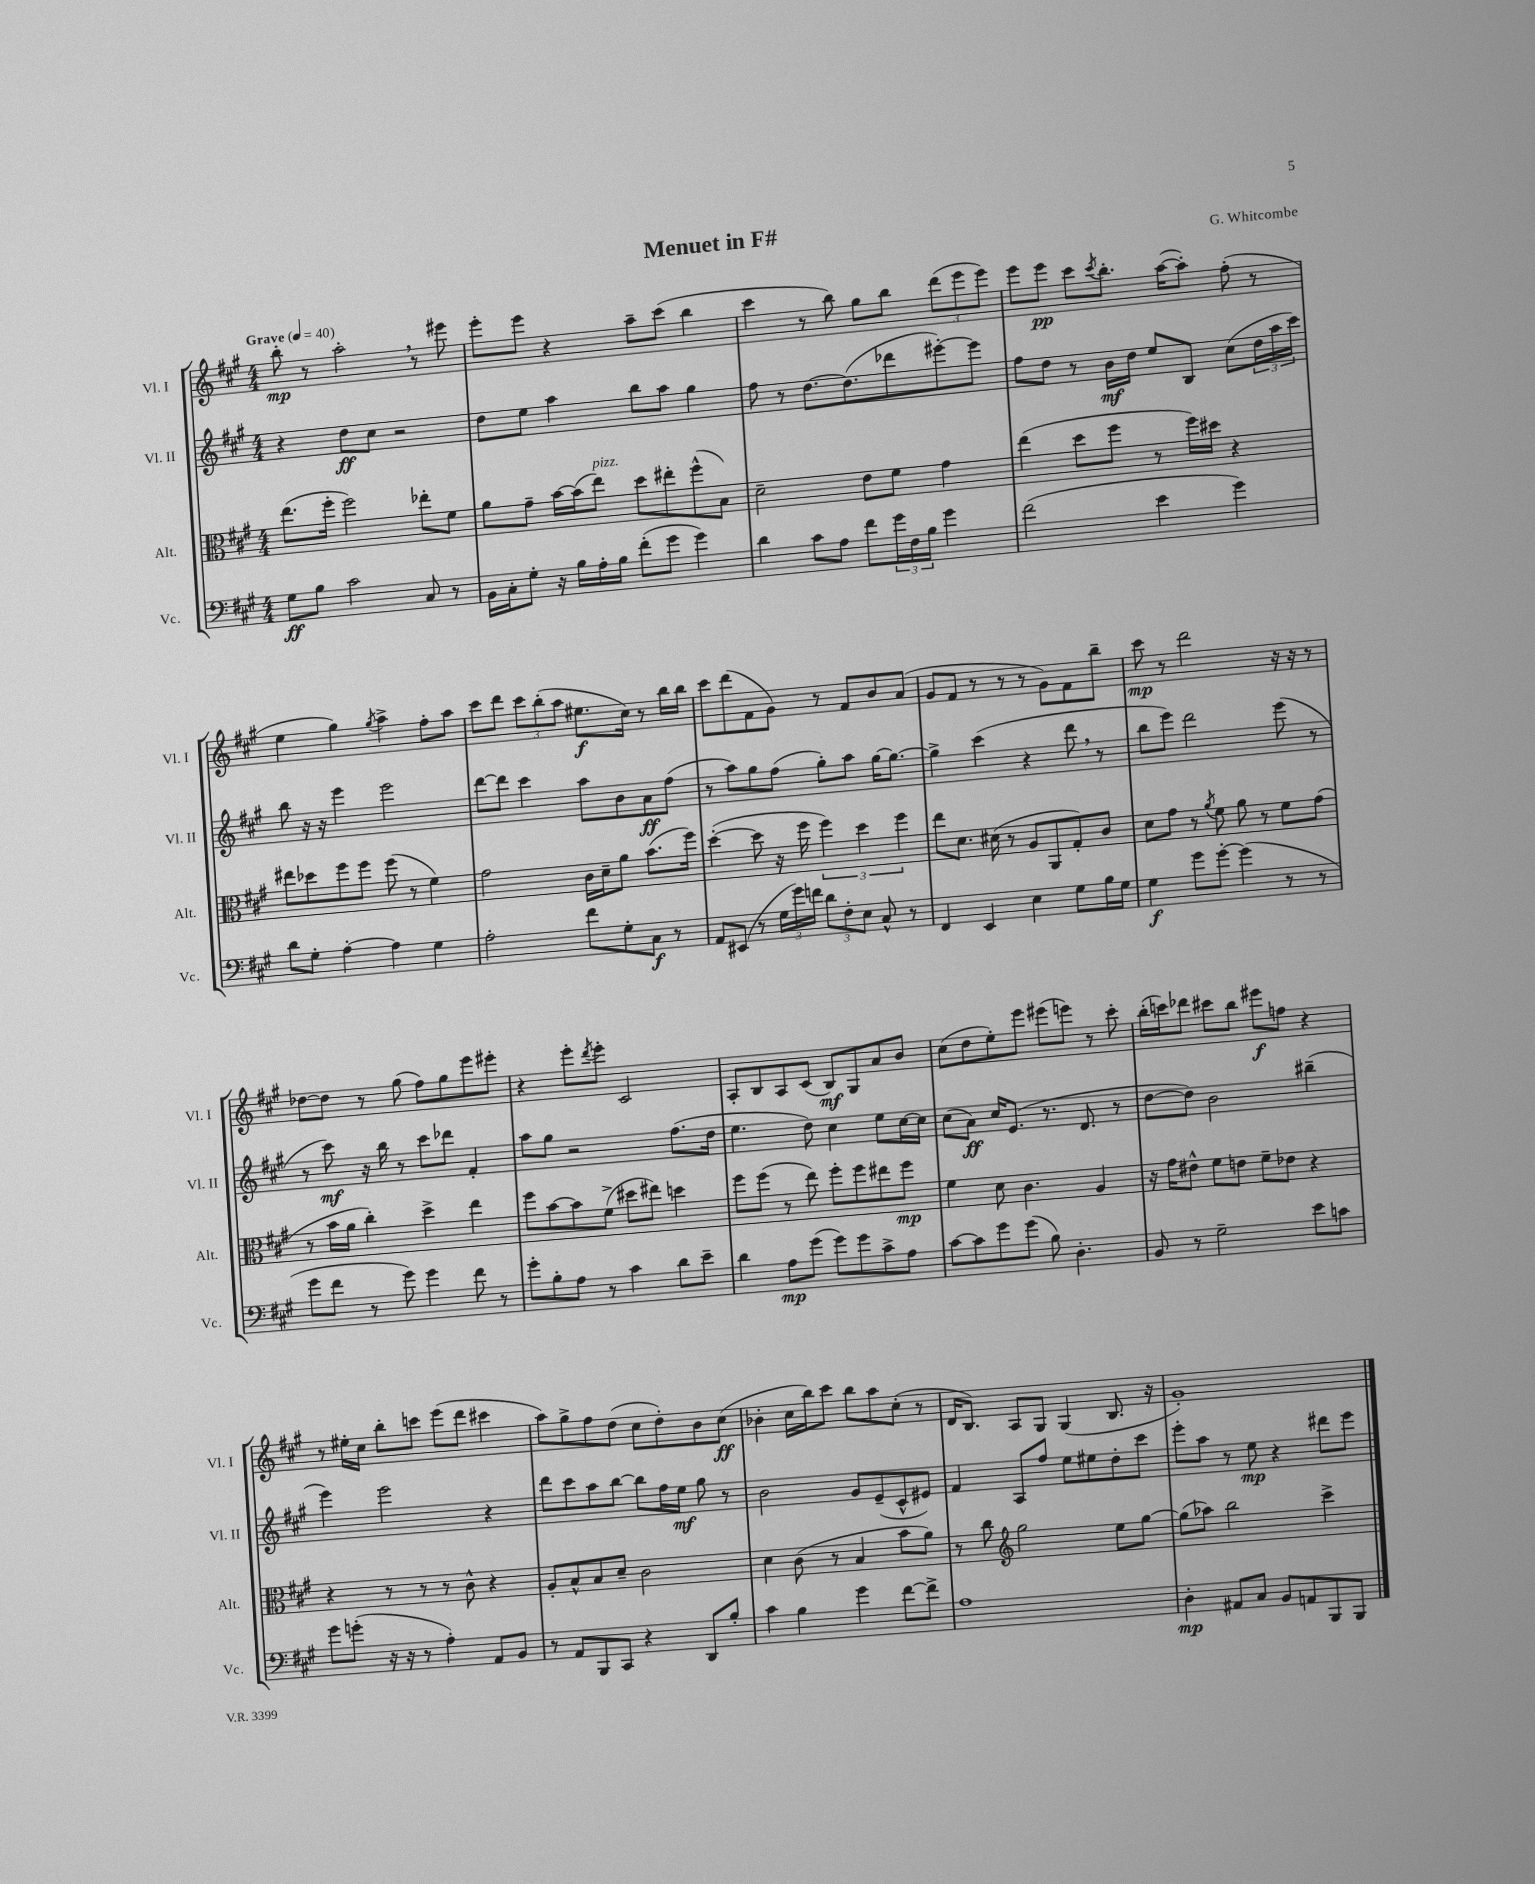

**kern	**kern	**kern	**kern
*staff4	*staff3	*staff2	*staff1
*clefF4	*clefC3	*clefG2	*clefG2
*k[f#c#g#]	*k[f#c#g#]	*k[f#c#g#]	*k[f#c#g#]
*M4/4	*M4/4	*M4/4	*M4/4
*MM40	*MM40	*MM40	*MM40
8G#	(8.ee	4r	8bb'
8B	.	.	8r
.	16ff#'	.	.
2c#	2ff#)	8dd	2aa'
.	.	8cc#	.
.	.	2r	.
8C#	8ee-'	.	8r
8r	8f#	.	8eee#
=	=	=	=
16BB	8a	8dd	8eee'
16C#'	.	.	.
8G#'	8g#~	8ee	8eee
16r	[16b	4aa	4r
16B	(16b]	.	.
16A'	8ee)	.	.
16B	.	.	.
(8f#'	8dd	8bb	8aa~
8g#	8ee#'	8aa	(8ccc#
4g#)	(8ff#^^	4gg#	4bb
.	8B)	.	.
=	=	=	=
4d	2d~	8ff#	4ccc#
.	.	8r	.
8c#	.	[8.dd	8r
8A	.	.	8bb)
.	.	(8.dd]	.
8f#	8e	.	8gg#
24g#	8f#	8ddd-	8bb
24F#	.	.	.
24B	.	.	.
4g#	4g#	[8eee#')	(12ddd
.	.	.	12eee
.	.	8eee#]	.
.	.	.	12eee)
=	=	=	=
(2f#	(4ee	8ff#	8eee
.	.	8dd	8eee
.	8dd	8r	8ccc#
.	.	.	8qccc#
.	8ff#	16b	8.bb'
.	.	16dd	.
4e	8r	8ee	.
.	.	.	([16aa
.	16ff#)	8B	8aa'])
.	16dd#	.	.
4g#)	4r	(8cc#	(8ff#'
.	.	24dd	8r
.	.	24aa	.
.	.	24ccc#)	.
=	=	=	=
8d	8ee#	8bb	4ee
8G#'	8dd-	16r	.
.	.	16r	.
[4A'	8ff#	4eee	4gg#)
.	8ff#	.	.
.	.	.	8qgg#
4A]	(8ff#	2eee	4aa^
.	8r	.	.
4G#	4f#)	.	8ff#'
.	.	.	8aa
=	=	=	=
2A'	2g#	[8ddd	8ccc#
.	.	8ddd]	8ddd
.	.	4ccc#	12ccc#
.	.	.	(12bb'
.	.	.	12aa
8f#	16c#	8aa	8.ee#
.	16d~	.	.
8G#'	8a	8b	.
.	.	.	16cc#)
8C#	(8.b	8a	8r
8r	.	(8ff#	16bb
.	16ff#)	.	16bb
=	=	=	=
8AA	([4dd'	8r	8ccc#
(8EE#	.	8aa)	(8ddd
8r	8dd]	8gg#	8f#
24G#	16r	(8ff#	8g#)
24g#)	.	.	.
.	16ff#	.	.
24f	.	.	.
12d	6ff#)	8gg#')	8r
12F#'	.	.	.
.	.	8aa	8f#
12E	6dd	.	.
8C#^^	.	[16gg#	8b
.	.	8.gg#_	.
.	6ff#	.	.
8r	.	.	(8a
=	=	=	=
4FF#	8ee	4gg#^]	8g#
.	8.d	.	8f#
4EE	.	(4ccc#	8r
.	(16d#	.	.
.	8r	.	8r
4E	8A	4r	8r
.	8AA	.	8g#)
8G#	8G#')	8ddd	8f#
16B	8c#	8r	8bb~
16G#	.	.	.
=	=	=	=
4G#	8d	8bb	8ccc#
.	8g#	8eee)	8r
8g#	8r	2ddd	2ddd
.	8qa	.	.
[8g#'	8f#	.	.
(4g#]	8a	.	.
.	8r	.	.
8r	8f#	(8eee	16r
.	.	.	16r
8r	(8g#	8r	8r
=	=	=	=
8g#	8r	8r	[8dd-
8f#	16b	8ccc#)	8dd-]
.	16a	.	.
8r	4cc#')	16r	8r
.	.	16bb	.
8g#)	.	8r	(8gg#
4g#	4dd^	8ccc#	8ff#)
.	.	8ddd-	8gg#
8f#	4ee	4f#'	8eee
8r	.	.	8eee#'
=	=	=	=
8g#'	8ff#	8aa	4r
8B'	[8b	8gg#	.
8A	8b]	2r	8eee'
.	.	.	8qddd
8r	(8f#^	.	8eee'
4c#	8dd#	.	2c#
.	8ee#)	.	.
8d	4dd	(8.ff#	.
8e~	.	.	.
.	.	16dd	.
=	=	=	=
4d	8ff#	4.ee	8A'
.	(8ff#	.	8B
8A	8r	.	8A
(8g#	8ee)	8dd)	(8c#
8g#)	8ff#'	4cc#	8B)
8g#	8ff#	.	8G#
8c#^	8ee#	8ee	8a
8A	8ff#	[16cc#	8b
.	.	16cc#]	.
=	=	=	=
[8c#	4f#	(8cc#	(8cc#
8c#]	.	8a)	8dd
8g#	8d	16cc#	8ee')
.	.	(8.e	.
(8g#	4.c#	.	8eee
8B)	.	8.r	(8eee#
4.D'	.	.	8eee)
.	.	8.d	.
.	4A	.	8r
.	.	8r	8ccc#'
=	=	=	=
8BB	16r	[8dd	(16bb'
.	16g#	.	16ccc)
8r	8e#^^	8dd])	8ddd-
2G#~	8f#	2b	8ccc#
.	8e	.	8bb
.	8f#~	.	8eee#
.	8e-	.	8ff
8e	4r	(4bb#~	4r
8c	.	.	.
=	=	=	=
8g#	4r	4eee)	8r
(8g'	.	.	16ee#'
.	.	.	16cc#
16r	8r	2eee	8bb'
16r	.	.	.
8r	8r	.	8ccc
4A')	8r	.	(8eee
.	8c#^^	.	8ddd
8AA	4r	4r	4ccc#
8BB	.	.	.
=	=	=	=
8r	8A'	8ddd	8aa)
8AA	8B^^	8ccc#	8gg#^
8BBB	8B	8aa	8ff#
8CC#	8d~	[8bb	(8dd
4r	2c#	8bb]	8cc#
.	.	16ff#	8dd')
.	.	16ee	.
8DD	.	8gg#	8b
8B'	.	8r	(8cc#
=	=	=	=
4c#	4d	2b	4b-'
4B	(8c#	.	16cc#
.	.	.	16bb)
.	8r	.	8ccc#
4g#	4B	8g#	8bb
.	.	(8e~	8aa
[8f#	8b	8c#^^	(8cc#'
8f#^]	8a)	8e#)	8r
=	=	=	=
1A	8r	4f#	16d
.	.	.	8.B)
.	8cc#	.	.
*	*clefG2	*	*
.	2gg#	8A	8A
.	.	8ff#	8G#
.	.	8ee	(4G#
.	.	8ee#	.
.	8ee	8dd'	8.B
.	[8gg#	8ccc#	.
.	.	.	16r
=	=	=	=
4D'	(8gg#]	8eee'	1g#')
.	8aa-)	8aa	.
8AA#	2bb	8r	.
8C#	.	8ee	.
8BB	.	4r	.
8AA	.	.	.
8BBB	4ccc#^	8ddd#	.
8BBB	.	8eee	.
==	==	==	==
*-	*-	*-	*-
